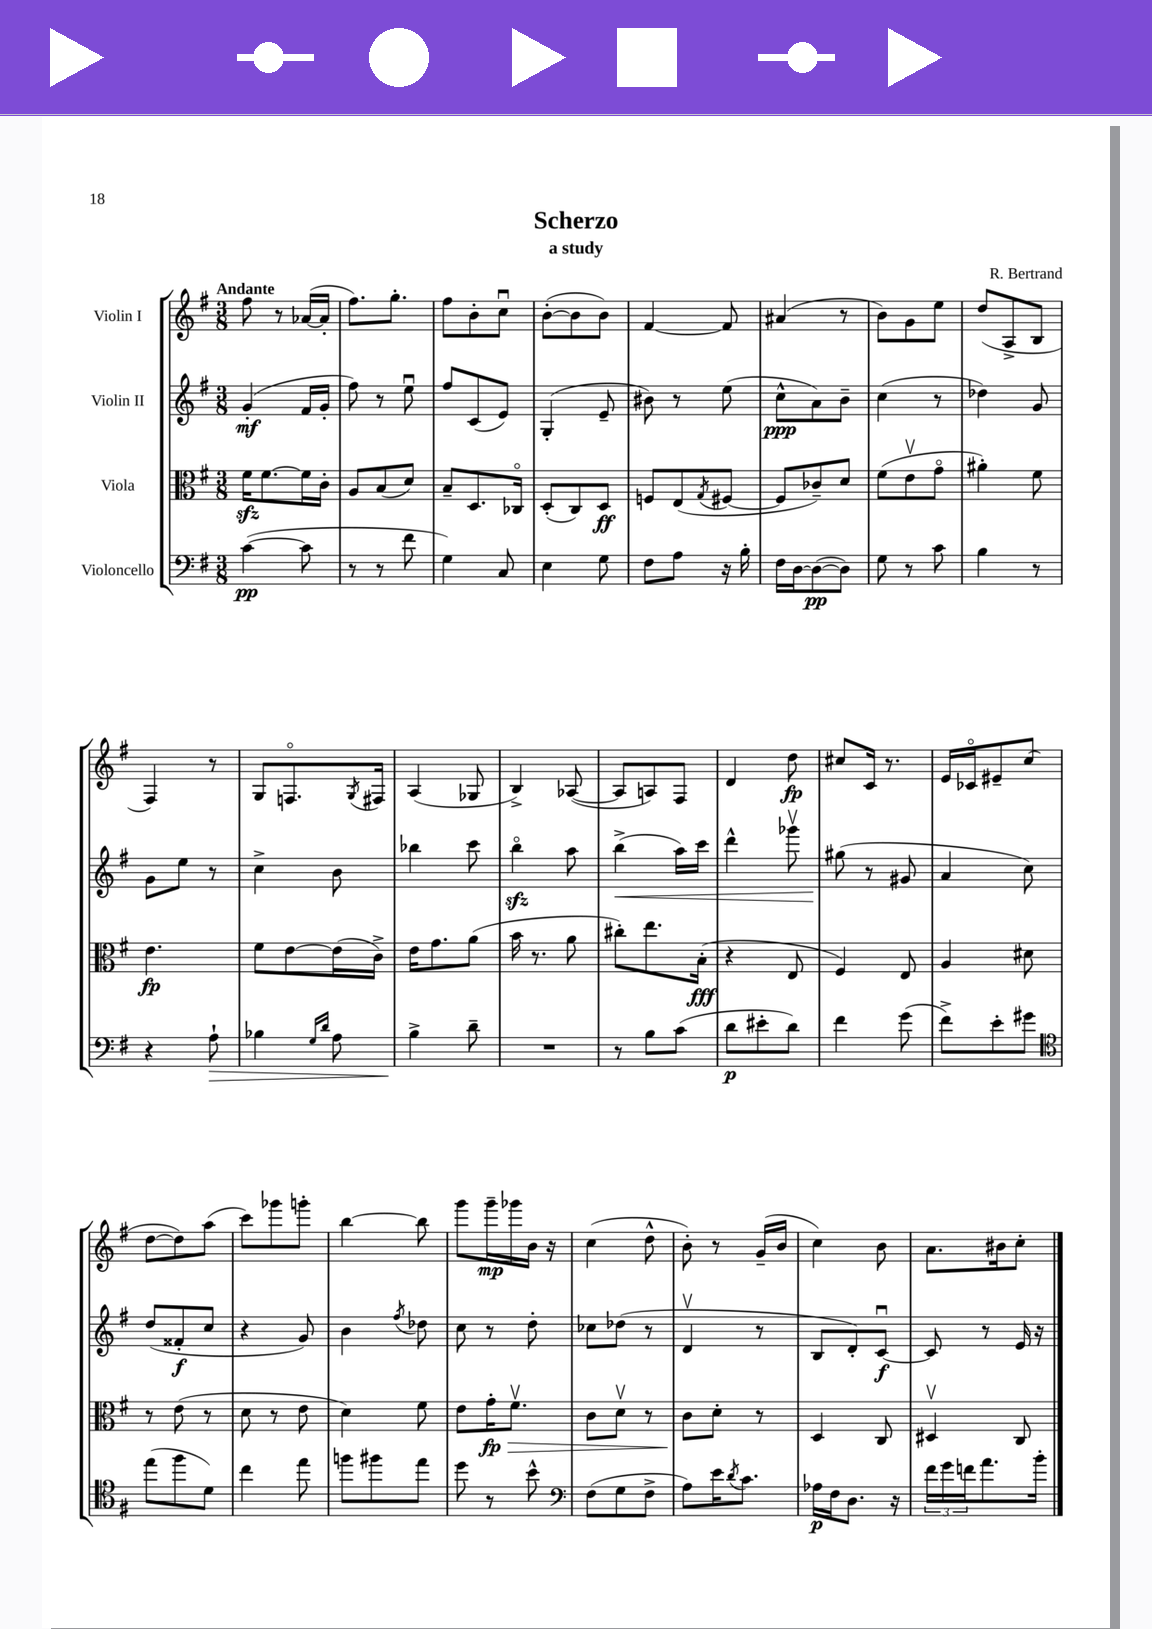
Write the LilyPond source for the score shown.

\header { title = "Scherzo" composer = "R. Bertrand" subtitle = "a study" }
<<
\new StaffGroup <<
\new Staff = "s0" \with { instrumentName = "Violin I" } {
    \clef treble \key g \major \numericTimeSignature \time 3/8 \tempo "Andante"
    fis''8 r8 aes'16~( aes'16-. |
    fis''8.) g''8.-. |
    fis''8 b'8-. c''8\downbow |
    b'8~-.( b'8 b'8) |
    fis'4~ fis'8 |
    ais'4( r8 |
    b'8) g'8 e''8 |
    d''8( a8-> b8 |
    fis4) r8 |
    g8 f8.\flageolet \acciaccatura { g8 } fis16 |
    a4( ges8 |
    b4->) aes8~( |
    aes8 a8) fis8 |
    d'4 d''8\fp |
    cis''8 c'16 r8. |
    e'16 ces'16\flageolet eis'8-- c''8( |
    d''8~ d''8) a''8( |
    c'''8) ges'''8 g'''8-. |
    b''4~ b''8 |
    g'''8 g'''16--\mp ges'''16 b'16 r16 |
    c''4( d''8-^ |
    b'8-.) r8 g'16--( b'16 |
    c''4) b'8 |
    a'8. bis'16 c''8-. \bar "|." |
}
\new Staff = "s1" \with { instrumentName = "Violin II" } {
    \clef treble \key g \major \numericTimeSignature \time 3/8
    g'4-.\mf( fis'16 g'16-. |
    fis''8) r8 e''8\downbow |
    fis''8 c'8( e'8) |
    g4-.( e'8-- |
    bis'8) r8 e''8( |
    c''8-^\ppp a'8) b'8-- |
    c''4( r8 |
    des''4) g'8 |
    g'8 e''8 r8 |
    c''4-> b'8 |
    bes''4 c'''8 |
    b''4\flageolet\sfz a''8 |
    b''4->\<( a''16) c'''16 |
    d'''4-^ ges'''8\upbow |
    gis''8\!( r8 gis'8 |
    a'4 c''8) |
    d''8( fisis'8-.\f c''8 |
    r4 g'8) |
    b'4 \acciaccatura { fis''8 } des''8 |
    c''8 r8 d''8-. |
    ces''8 des''8( r8 |
    d'4\upbow r8 |
    b8 d'8-.) c'8~\downbow\f |
    c'8 r8 e'16 r16 \bar "|." |
}
\new Staff = "s2" \with { instrumentName = "Viola" } {
    \clef alto \key g \major \numericTimeSignature \time 3/8
    fis'16\sfz fis'8.~ fis'16 c'16-. |
    a8 b8( d'8) |
    b8-- d8. ces16\flageolet |
    d8-.( c8) d8\ff |
    f8 e8( \acciaccatura { g8 } fis8~ |
    fis8 ces'8--) d'8 |
    fis'8( e'8\upbow g'8\flageolet |
    ais'4-.) fis'8 |
    e'4.\fp |
    fis'8 e'8~ e'16( c'16->) |
    e'16 g'8. a'8( |
    b'16 r8. a'8 |
    cis''8-.) e''8. b16-.\fff( |
    r4 e8 |
    fis4) e8 |
    a4 dis'8 |
    r8 e'8( r8 |
    d'8 r8 e'8 |
    d'4) fis'8 |
    e'8 g'16-.\fp\> fis'8.\upbow |
    c'8 d'8\upbow r8 |
    c'8\! d'8-. r8 |
    d4 c8 |
    dis4\upbow c8 \bar "|." |
}
\new Staff = "s3" \with { instrumentName = "Violoncello" } {
    \clef bass \key g \major \numericTimeSignature \time 3/8
    c'4~\pp( c'8 |
    r8 r8 fis'8 |
    g4) c8 |
    e4 g8 |
    fis8 a8 r16 b16-. |
    fis16 d16~ d8~\pp( d8) |
    g8 r8 c'8 |
    b4 r8 |
    r4 a8-!\> |
    bes4 \grace { g16 d'16 } a8 |
    b4->\! d'8-- |
    R4. |
    r8 b8 c'8( |
    d'8\p eis'8-. d'8) |
    fis'4 g'8( |
    fis'8->) e'8-. gis'8 |
    \clef tenor e''8( fis''8 d'8) |
    c''4 e''8 |
    f''8 fis''8 e''8 |
    d''8 r8 b'8-^ |
    \clef bass fis8( g8 fis8-> |
    a8) e'16 \acciaccatura { d'8 } c'8. |
    aes16\p fis16 d8. r16 |
    \tuplet 3/2 { fis'16 g'16 f'16 } a'8. b'16-. \bar "|." |
}
>>
>>
\layout { \context { \Score \remove "Bar_number_engraver" } }
